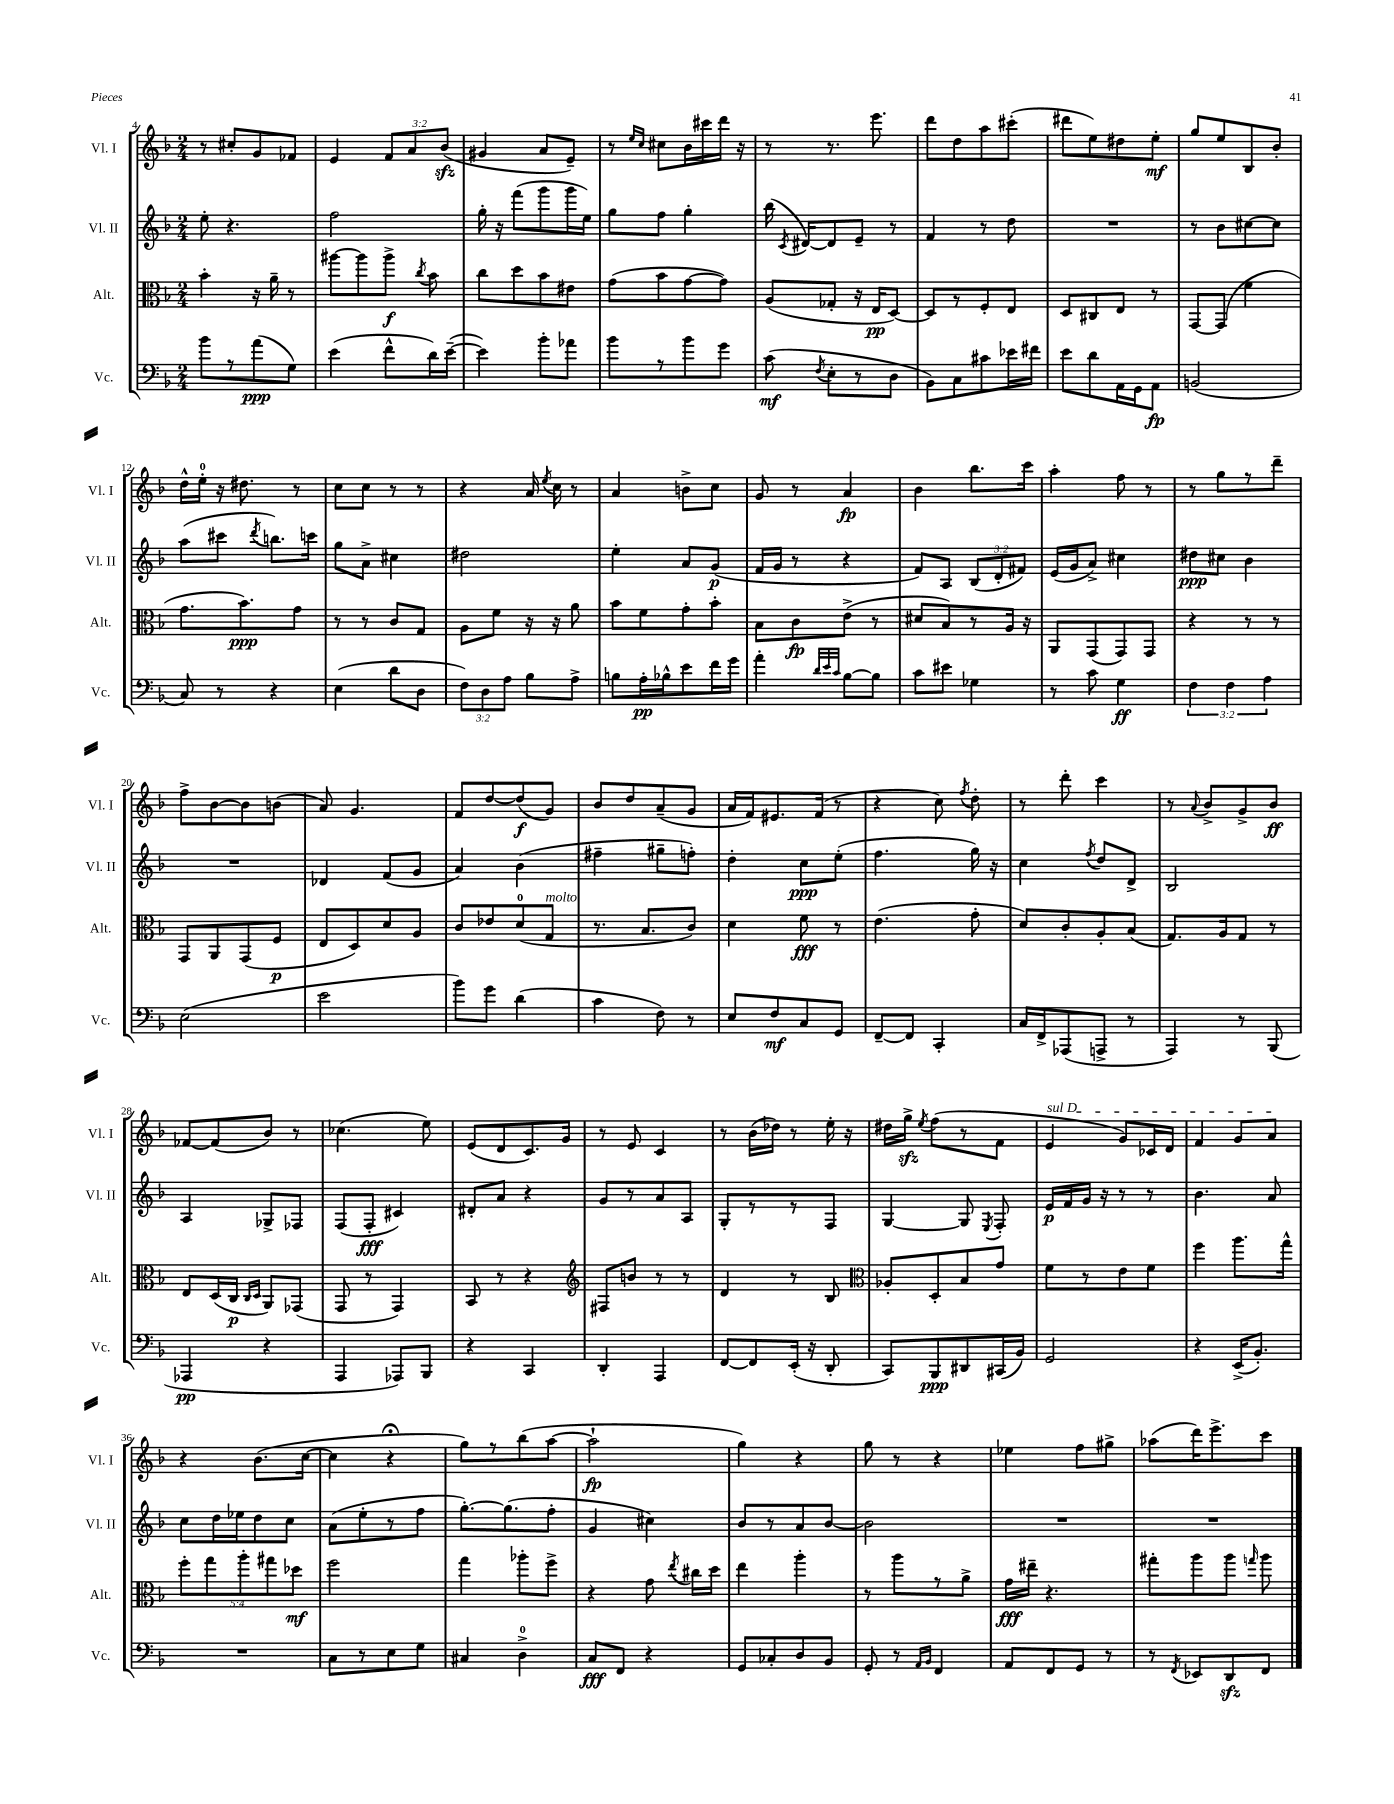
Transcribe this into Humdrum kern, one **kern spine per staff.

**kern	**dynam	**kern	**dynam	**kern	**dynam	**kern	**dynam
*part4	*part4	*part3	*part3	*part2	*part2	*part1	*part1
*staff4	*staff4	*staff3	*staff3	*staff2	*staff2	*staff1	*staff1
*I"Vc.	*	*I"Alt.	*	*I"Vl. II	*	*I"Vl. I	*
*I'Vc.	*	*I'Alt.	*	*I'Vl. II	*	*I'Vl. I	*
*clefF4	*	*clefC3	*	*clefG2	*	*clefG2	*
*k[b-]	*	*k[b-]	*	*k[b-]	*	*k[b-]	*
*M2/4	*	*M2/4	*	*M2/4	*	*M2/4	*
=4	=4	=4	=4	=4	=4	=4	=4
8b-\L	.	4b-'\	.	8ee'\	.	8r	.
8r	.	.	.	4.r	.	8cc#X'/L	.
(8a\	ppp	16r	.	.	.	8g/	.
.	.	16a~\	.	.	.	.	.
8G\J)	.	8r	.	.	.	8f-X/J	.
=5	=5	=5	=5	=5	=5	=5	=5
(4e\	.	[8aa#X\L	.	2ff\	.	4e/	.
.	.	8aa#\]	.	.	.	.	.
8f^^\L	.	8aa#^\J	f	.	.	12f/L	.
.	.	.	.	.	.	12a/	.
.	.	8qcc/	.	.	.	.	.
16d\L)	.	8b-\	.	.	.	.	.
.	.	.	.	.	.	(12b-zz/J	.
([16e~\JJ	.	.	.	.	.	.	.
=6	=6	=6	=6	=6	=6	=6	=6
4e\])	.	8cc\L	.	16gg'\	.	4g#X/	.
.	.	.	.	16r	.	.	.
.	.	8dd\	.	(8fff\L	.	.	.
8b-'\L	.	8b-\	.	8ggg\	.	8a/L	.
8a-X\J	.	8e#X\J	.	16ggg\L	.	8e~/J)	.
.	.	.	.	16ee\JJ)	.	.	.
=7	=7	=7	=7	=7	=7	=7	=7
8b-\L	.	(8g\L	.	8gg\L	.	8r	.
.	.	.	.	.	.	16qqee/LL	.
.	.	.	.	.	.	16qqcc/JJ	.
8r	.	8b-\	.	8ff\J	.	8cc#X\L	.
8b-\	.	[8g\	.	4gg'\	.	16b-\L	.
.	.	.	.	.	.	16ccc#X\	.
8g\J	.	8g\J])	.	.	.	16ddd\JJ	.
.	.	.	.	.	.	16r	.
=8	=8	=8	=8	=8	=8	=8	=8
(8c\	mf	(8A/L	.	(16bb-\	.	8r	.
.	.	.	.	8qc/	.	.	.
.	.	.	.	[16d#X/KL)	.	.	.
8qF/	.	.	.	.	.	.	.
8E'\L	.	8G-X'/J	.	8d#/]	.	8.r	.
8r	.	16r	.	8e~/J	.	.	.
.	.	16E/KL	pp	.	.	8.eee\	.
8D\J	.	[8D/J)	.	8r	.	.	.
=9	=9	=9	=9	=9	=9	=9	=9
8BB-\L)	.	8D/L]	.	4f/	.	8ddd\L	.
8C\	.	8r	.	.	.	8dd\	.
8c#X\	.	8F'/	.	8r	.	8aa\	.
16e-X\L	.	8E/J	.	8dd\	.	(8ccc#X'\J	.
16f#X\JJ	.	.	.	.	.	.	.
=10	=10	=10	=10	=10	=10	=10	=10
8e\L	.	8D/L	.	2r	.	8ddd#X\L	.
8d\	.	8C#X/	.	.	.	8ee\)	.
16AA\L	.	8E/J	.	.	.	8dd#X\	.
16GG\J	.	.	.	.	.	.	.
8AA\J	fp	8r	.	.	.	8ee'\J	mf
=11	=11	=11	=11	=11	=11	=11	=11
(2BBn/	.	[8GG/L	.	8r	.	8gg/L	.
.	.	(8GG/J]	.	8b-\L	.	8ee/	.
.	.	4f\	.	[8cc#X\	.	8B-/	.
.	.	.	.	8cc#\J]	.	8b-'/J	.
!!LO:LB:g=z
=12	=12	=12	=12	=12	=12	=12	=12
8C/)	.	8.g\L	.	(8aa\L	.	16dd^^\LL	.
.	.	.	.	.	.	16ee'\JJ	.
8r	.	.	.	8ccc#X\J	.	16r	.
.	.	8.b-\)	ppp	.	.	8.dd#X\	.
.	.	.	.	8qddd/	.	.	.
4r	.	.	.	8.bbn\L)	.	.	.
.	.	8g\J	.	.	.	8r	.
.	.	.	.	16cccn\Jk	.	.	.
=13	=13	=13	=13	=13	=13	=13	=13
(4E\	.	8r	.	8gg\L	.	8cc\L	.
.	.	8r	.	8a^\J	.	8cc\J	.
8d\L	.	8c/L	.	4cc#X\	.	8r	.
8D\J	.	8G/J	.	.	.	8r	.
=14	=14	=14	=14	=14	=14	=14	=14
12F\L)	.	8A\L	.	2dd#X\	.	4r	.
12D\	.	.	.	.	.	.	.
.	.	8f\J	.	.	.	.	.
12A\J	.	.	.	.	.	.	.
8B-\L	.	16r	.	.	.	16a/	.
.	.	.	.	.	.	8qee/	.
.	.	16r	.	.	.	16cc\	.
8A^\J	.	8a\	.	.	.	8r	.
=15	=15	=15	=15	=15	=15	=15	=15
8Bn\L	.	8b-\L	.	4ee'\	.	4a/	.
16A'\L	pp	8f\	.	.	.	.	.
16B-X^^\J	.	.	.	.	.	.	.
8e\	.	8g'\	.	8a/L	.	8bn^\L	.
16f\L	.	8b-'\J	.	(8g/J	p	8cc\J	.
16g\JJ	.	.	.	.	.	.	.
=16	=16	=16	=16	=16	=16	=16	=16
4a'\	.	8B-\L	.	16f/LL	.	8g/	.
.	.	.	.	16g/JJ	.	.	.
.	.	8c\	fp	8r	.	8r	.
32qqd/LLL	.	.	.	.	.	.	.
32qqe/	.	.	.	.	.	.	.
32qqc/JJJ	.	.	.	.	.	.	.
[8B-\L	.	(8e^\J	.	4r	.	4a/	fp
8B-\J]	.	8r	.	.	.	.	.
=17	=17	=17	=17	=17	=17	=17	=17
8c\L	.	8d#X/L	.	8f/L)	.	4b-\	.
8e#X\J	.	8B-/)	.	8A/J	.	.	.
4G-X\	.	8r	.	(12B-/L	.	8.bb-\L	.
.	.	.	.	12d'/	.	.	.
.	.	16A/Jk	.	.	.	.	.
.	.	.	.	12f#X/J)	.	.	.
.	.	16r	.	.	.	16ccc\Jk	.
=18	=18	=18	=18	=18	=18	=18	=18
8r	.	8AA/L	.	(16e/LL	.	4aa'\	.
.	.	.	.	16g/J	.	.	.
8c\	.	(8GG/	.	8a^/J)	.	.	.
4G\	ff	8GG/)	.	4cc#X\	.	8ff\	.
.	.	8GG/J	.	.	.	8r	.
=19	=19	=19	=19	=19	=19	=19	=19
6F\	.	4r	.	8dd#X\L	ppp	8r	.
.	.	.	.	8cc#X\J	.	8gg\L	.
6F\	.	.	.	.	.	.	.
.	.	8r	.	4b-\	.	8r	.
6A\	.	.	.	.	.	.	.
.	.	8r	.	.	.	8ddd~\J	.
!!LO:LB:g=z
=20	=20	=20	=20	=20	=20	=20	=20
(2E\	.	8GG/L	.	2r	.	8ff^\L	.
.	.	8AA/	.	.	.	[8b-\	.
.	.	(8GG/	.	.	.	8b-\]	.
.	.	8F/J	p	.	.	(8bn\J	.
=21	=21	=21	=21	=21	=21	=21	=21
2e\	.	8E/L	.	4d-X/	.	8a/)	.
.	.	8D/)	.	.	.	4.g/	.
.	.	8d/	.	(8f/L	.	.	.
.	.	8A/J	.	8g/J	.	.	.
=22	=22	=22	=22	=22	=22	=22	=22
8b-\L)	.	8c/L	.	4a/)	.	8f/L	.
8g\J	.	8e-X/	.	.	.	[8dd/	.
(4d\	.	(8d/	.	(4b-\	.	(8dd/]	f
!	!	!LO:TX:a:i:t=molto	!	!	!	!	!
.	.	8G/J	.	.	.	8g/J)	.
=23	=23	=23	=23	=23	=23	=23	=23
4c\	.	8.r	.	4ff#X~\	.	8b-/L	.
.	.	.	.	.	.	8dd/	.
.	.	8.B-/L	.	.	.	.	.
8F\)	.	.	.	8gg#X~\L	.	(8a~/	.
8r	.	8c/J)	.	8ffn'\J)	.	8g/J	.
=24	=24	=24	=24	=24	=24	=24	=24
8E/L	.	4d\	.	4dd'\	.	16a/LL	.
.	.	.	.	.	.	16f/J)	.
8F/	mf	.	.	.	.	8.e#X/	.
8C/	.	8f\	fff	8cc\L	ppp	.	.
.	.	.	.	.	.	(16f/Jk	.
8GG/J	.	8r	.	(8ee'\J	.	8r	.
=25	=25	=25	=25	=25	=25	=25	=25
[8FF~/L	.	(4.e\	.	4.ff\	.	4r	.
8FF/J]	.	.	.	.	.	.	.
4CC'/	.	.	.	.	.	8cc\)	.
.	.	.	.	.	.	8qff/	.
.	.	8g'\	.	16gg\)	.	8dd'\	.
.	.	.	.	16r	.	.	.
=26	=26	=26	=26	=26	=26	=26	=26
16C/LL	.	8d/L)	.	4cc\	.	8r	.
16FF^/J	.	.	.	.	.	.	.
(8AAA-X/	.	8c'/	.	.	.	8ddd'\	.
.	.	.	.	8qff/	.	.	.
8AAAn^/J	.	8A'/	.	8dd/L	.	4ccc\	.
8r	.	(8B-/J	.	8d^/J	.	.	.
=27	=27	=27	=27	=27	=27	=27	=27
4AAA/)	.	8.G/L)	.	2B-/	.	8r	.
.	.	.	.	.	.	8qqa/	.
.	.	.	.	.	.	8b-^/L	.
.	.	16A/k	.	.	.	.	.
8r	.	8G/J	.	.	.	8g^/	.
(8BBB-/	.	8r	.	.	.	8b-/J	ff
!!LO:LB:g=z
=28	=28	=28	=28	=28	=28	=28	=28
4AAA-X/	pp	8E/L	.	4A/	.	[8f-X/L	.
.	.	(16D/L	.	.	.	(8f-/]	.
.	.	16C/JJ	p	.	.	.	.
.	.	16qqC/LL	.	.	.	.	.
.	.	16qqD/JJ	.	.	.	.	.
4r	.	8AA/L)	.	8G-X^/L	.	8b-/J)	.
.	.	(8GG-X/J	.	8F-X/J	.	8r	.
=29	=29	=29	=29	=29	=29	=29	=29
4AAA/	.	8GG/	.	(8F/L	.	(4.cc-X\	.
.	.	8r	.	8F'/J	fff	.	.
8AAA-X/L)	.	4GG/)	.	4c#X/)	.	.	.
8BBB-/J	.	.	.	.	.	8ee\)	.
=30	=30	=30	=30	=30	=30	=30	=30
4r	.	8BB-/	.	8d#X'/L	.	(8e/L	.
.	.	8r	.	8a/J	.	8d/	.
4CC/	.	4r	.	4r	.	8.c/)	.
.	.	.	.	.	.	16g/Jk	.
=31	=31	=31	=31	=31	=31	=31	=31
*	*	*clefG2	*	*	*	*	*
4DD'/	.	8F#X/L	.	8g/L	.	8r	.
.	.	8bn/J	.	8r	.	8e/	.
4AAA/	.	8r	.	8a/	.	4c/	.
.	.	8r	.	8A/J	.	.	.
=32	=32	=32	=32	=32	=32	=32	=32
[8FF/L	.	4d/	.	8G'/L	.	8r	.
8FF/]	.	.	.	8r	.	(16b-\LL	.
.	.	.	.	.	.	16dd-X\JJ)	.
(16EE'/Jk	.	8r	.	8r	.	8r	.
16r	.	.	.	.	.	.	.
8DD'/	.	8B-/	.	8F/J	.	16ee'\	.
.	.	.	.	.	.	16r	.
=33	=33	=33	=33	=33	=33	=33	=33
*	*	*clefC3	*	*	*	*	*
8CC/L)	.	8A-X'/L	.	[4G/	.	16dd#X\LL	.
.	.	.	.	.	.	16ggzz^\JJ	.
.	.	.	.	.	.	8qee/	.
8BBB-/	ppp	8D'/	.	.	.	(8ff\L	.
8DD#X/	.	8B-/	.	8G/]	.	8r	.
.	.	.	.	8qE/	.	.	.
(16CC#X/L	.	8g/J	.	8F'/	.	8f\J	.
16BB-/JJ)	.	.	.	.	.	.	.
=34	=34	=34	=34	=34	=34	=34	=34
!	!	!	!	!	!	!LO:TX:a:i:t=sul D	!
2GG/	.	8f\L	.	16e/LL	p	4e/	.
.	.	.	.	16f/	.	.	.
.	.	8r	.	16g/JJ	.	.	.
.	.	.	.	16r	.	.	.
.	.	8e\	.	8r	.	8g/L)	.
.	.	8f\J	.	8r	.	16c-X/L	.
.	.	.	.	.	.	16d/JJ	.
=35	=35	=35	=35	=35	=35	=35	=35
4r	.	4ff\	.	4.b-\	.	4f/	.
(16EE^/KL	.	8.aa\L	.	.	.	8g/L	.
8.BB-'/J)	.	.	.	.	.	.	.
.	.	.	.	8a/	.	8a/J	.
.	.	16gg^^\Jk	.	.	.	.	.
!!LO:LB:g=z
=36	=36	=36	=36	=36	=36	=36	=36
2r	.	10ff'\L	.	8cc\L	.	4r	.
.	.	10gg\	.	.	.	.	.
.	.	.	.	16dd\L	.	.	.
.	.	.	.	16ee-X\J	.	.	.
.	.	10aa'\	.	.	.	.	.
.	.	.	.	8dd\	.	(8.b-\L	.
.	.	10gg#X\	.	.	.	.	.
.	.	.	.	8cc\J	.	.	.
.	.	10dd-X\J	mf	.	.	.	.
.	.	.	.	.	.	[16cc\Jk	.
=37	=37	=37	=37	=37	=37	=37	=37
8C\L	.	2ff\	.	(8a\L	.	4cc\]	.
8r	.	.	.	8ee'\	.	.	.
8E\	.	.	.	8r	.	4r;<	.
8G\J	.	.	.	8ff\J	.	.	.
=38	=38	=38	=38	=38	=38	=38	=38
4C#X/	.	4gg\	.	[8.gg'\L)	.	8gg\L)	.
.	.	.	.	.	.	8r	.
.	.	.	.	(8.gg\]	.	.	.
4D^\	.	8aa-X'\L	.	.	.	(8bb-\	.
.	.	8ff^\J	.	8ff'\J	.	[8aa\J	.
=39	=39	=39	=39	=39	=39	=39	=39
8C/L	fff	4r	.	4g/	.	2aa`\]	fp
8FF/J	.	.	.	.	.	.	.
4r	.	8g\	.	4cc#X\)	.	.	.
.	.	8qee/	.	.	.	.	.
.	.	16cc#X\LL	.	.	.	.	.
.	.	16dd\JJ	.	.	.	.	.
=40	=40	=40	=40	=40	=40	=40	=40
8GG/L	.	4ee\	.	8b-/L	.	4gg\)	.
8C-X'/	.	.	.	8r	.	.	.
8D/	.	4aa'\	.	8a/	.	4r	.
8BB-/J	.	.	.	[8b-/J	.	.	.
=41	=41	=41	=41	=41	=41	=41	=41
8GG'/	.	8r	.	2b-\]	.	8gg\	.
8r	.	8aa\L	.	.	.	8r	.
16qqAA/LL	.	.	.	.	.	.	.
16qqBB-/JJ	.	.	.	.	.	.	.
4FF/	.	8r	.	.	.	4r	.
.	.	8a^\J	.	.	.	.	.
=42	=42	=42	=42	=42	=42	=42	=42
8AA/L	.	16g\LL	fff	2r	.	4ee-X\	.
.	.	16ee#X~\JJ	.	.	.	.	.
8FF/	.	4.r	.	.	.	.	.
8GG/J	.	.	.	.	.	8ff\L	.
8r	.	.	.	.	.	8gg#X^\J	.
=43	=43	=43	=43	=43	=43	=43	=43
8r	.	8gg#X'\L	.	2r	.	(8aa-X\L	.
8qFF/	.	.	.	.	.	.	.
8EE-X/L	.	8aa\	.	.	.	16ddd\K)	.
.	.	.	.	.	.	8.eee^\	.
8DDzz/	.	8aa\J	.	.	.	.	.
.	.	16qqggn/	.	.	.	.	.
8FF/J	.	8aa\	.	.	.	8ccc\J	.
==	==	==	==	==	==	==	==
*-	*-	*-	*-	*-	*-	*-	*-
